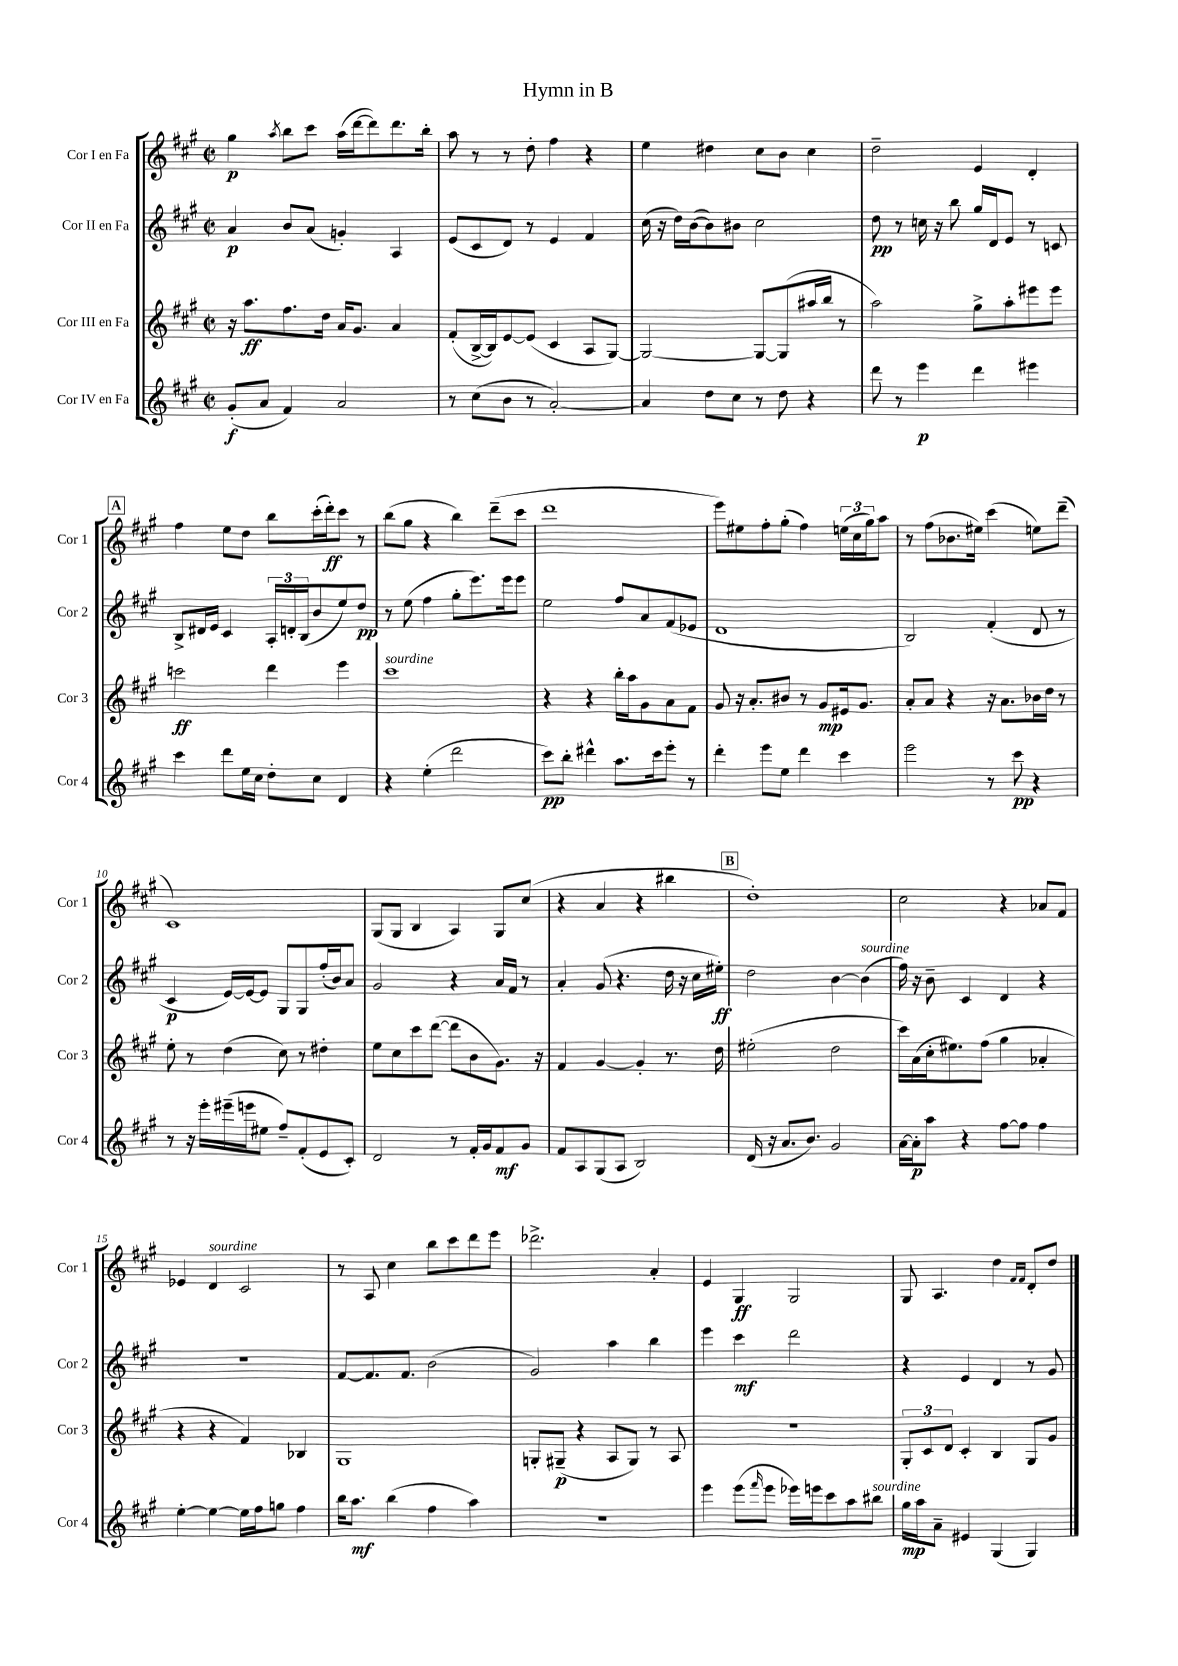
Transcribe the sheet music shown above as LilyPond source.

\header { title = "Hymn in B" }
<<
\new StaffGroup <<
\new Staff = "s0" \with { instrumentName = "Cor I en Fa" shortInstrumentName = "Cor 1" } {
    \clef treble \key a \major \defaultTimeSignature \time 2/2
    gis''4\p \acciaccatura { a''8 } b''8 cis'''8 a''16( d'''16~ d'''8) d'''8. b''16-. |
    a''8 r8 r8 d''8-. fis''4 r4 |
    e''4 dis''4 cis''8 b'8 cis''4 |
    d''2-- e'4 d'4-. |
    \mark \markup { \box "A" } fis''4 e''8 d''8 b''8 cis'''16-.( d'''16-.\ff) cis'''8 r8 |
    b''8( gis''8 r4 b''4) d'''8--( cis'''8 |
    d'''1 |
    e'''8) eis''8 fis''8-. gis''8-.( fis''4) \tuplet 3/2 { e''16( cis''16 gis''16) } a''8 |
    r8 fis''8( bes'8. eis''16) cis'''4( e''8) d'''8--( |
    cis'1) |
    gis8( gis8 b4 a4) gis8 cis''8( |
    r4 a'4 r4 bis''4 |
    \mark \markup { \box "B" } d''1-.) |
    cis''2 r4 aes'8 fis'8 |
    ees'4 d'4^\markup { \italic "sourdine" } cis'2 |
    r8 a8 cis''4 b''8 cis'''8 d'''8 e'''8 |
    des'''2.-> a'4-. |
    e'4 gis4\ff gis2 |
    gis8 a4. d''4 \grace { fis'16 fis'16 } d'8-. d''8 \bar "|." |
}
\new Staff = "s1" \with { instrumentName = "Cor II en Fa" shortInstrumentName = "Cor 2" } {
    \clef treble \key a \major \defaultTimeSignature \time 2/2
    a'4\p b'8 a'8( g'4-.) a4 |
    e'8( cis'8 d'8) r8 e'4 fis'4 |
    cis''16( r16 d''16) b'16~( b'8) bis'8 cis''2 |
    d''8\pp r8 c''16 r16 b''8 gis''16 d'16 e'8 r8 c'8 |
    \mark \markup { \box "A" } b8-> dis'16 e'16 cis'4 \tuplet 3/2 { a16-. d'16-. b16( } b'8 e''8) d''8\pp |
    r8 e''8( fis''4 gis''8-. e'''8.) e'''16 e'''8 |
    e''2 fis''8 a'8 fis'8( ees'8 |
    d'1 |
    b2) fis'4-.( d'8 r8 |
    cis'4\p e'16~) e'16~ e'8 gis8 gis8 fis''16-.( b'16) a'8 |
    gis'2 r4 a'16 fis'16 r8 |
    a'4-. gis'8( r4. d''16 r16 cis''16 eis''16-.\ff) |
    \mark \markup { \box "B" } d''2 b'4~ b'4^\markup { \italic "sourdine" }( |
    fis''16) r16 b'8-- cis'4 d'4 r4 |
    R1 |
    fis'8~ fis'8. fis'8. b'2( |
    gis'2) a''4 b''4 |
    e'''4 cis'''4\mf d'''2 |
    r4 e'4 d'4 r8 gis'8 \bar "|." |
}
\new Staff = "s2" \with { instrumentName = "Cor III en Fa" shortInstrumentName = "Cor 3" } {
    \clef treble \key a \major \defaultTimeSignature \time 2/2
    r16 a''8.\ff fis''8. d''16 a'16 gis'8. a'4 |
    fis'8-.( b16~-> b16) e'8~ e'8( cis'4 a8 gis8~) |
    gis2~ gis8~ gis8( ais''16 b''16 r8 |
    a''2) gis''8-> a''8-. eis'''8 eis'''8 |
    \mark \markup { \box "A" } c'''2\ff d'''4 e'''4 |
    cis'''1^\markup { \italic "sourdine" } |
    r4 r4 b''16-. a''16 gis'8 a'8 fis'8 |
    gis'8 r16 a'8.-. bis'8 r8 gis'8\mp eis'16 gis'8. |
    a'8-. a'8 r4 r16 a'8. bes'16 d''16 r8 |
    e''8-. r8 d''4( cis''8) r8 dis''4-. |
    e''8 cis''8 cis'''8 d'''8~( d'''8 b'8 gis'8.) r16 |
    fis'4 gis'4~ gis'4-. r8. d''16 |
    \mark \markup { \box "B" } eis''2-.( d''2 |
    cis'''16) a'16( cis''16-. eis''8.) fis''8( gis''4 aes'4-. |
    r4 r4 fis'4) bes4 |
    gis1 |
    g8-. gis8--\p( r4 a8 gis8) r8 a8 |
    R1 |
    \tuplet 3/2 { gis8-. cis'8 d'8 } cis'4-. b4 gis8 gis'8 \bar "|." |
}
\new Staff = "s3" \with { instrumentName = "Cor IV en Fa" shortInstrumentName = "Cor 4" } {
    \clef treble \key a \major \defaultTimeSignature \time 2/2
    gis'8-.\f( a'8 fis'4) a'2 |
    r8 cis''8( b'8 r8 a'2~-.) |
    a'4 d''8 cis''8 r8 d''8 r4 |
    d'''8 r8 e'''4\p d'''4 eis'''4 |
    \mark \markup { \box "A" } cis'''4 d'''8 e''16 cis''16 d''8-. cis''8 d'4 |
    r4 e''4-.( d'''2 |
    cis'''8\pp) b''8-. dis'''4-^ a''8. cis'''16 e'''8-. r8 |
    d'''4-. e'''8 e''8 d'''4 cis'''4 |
    e'''2 r8 cis'''8\pp r4 |
    r8 r16 e'''16-. eis'''16--( e'''16 eis''8 fis''8--) fis'8-.( e'8 cis'8-.) |
    d'2 r8 fis'16-. gis'16 fis'8\mf gis'8 |
    fis'8 a8 gis8( a8 b2) |
    \mark \markup { \box "B" } d'16( r16 a'8. b'8.) gis'2 |
    a'16~ a'16-.\p a''8 r4 fis''8~ fis''8 fis''4 |
    e''4~-. e''4~ e''16 fis''16 g''8 fis''4 |
    b''16 a''8.\mf b''4( fis''4 a''4) |
    R1 |
    e'''4 e'''8( \grace { fis'''16 } e'''8 ees'''16) e'''16 cis'''8 a''8 bis''8^\markup { \italic "sourdine" } |
    gis''16\mp a''16 a'8-- eis'4 gis4( gis4) \bar "|." |
}
>>
>>
